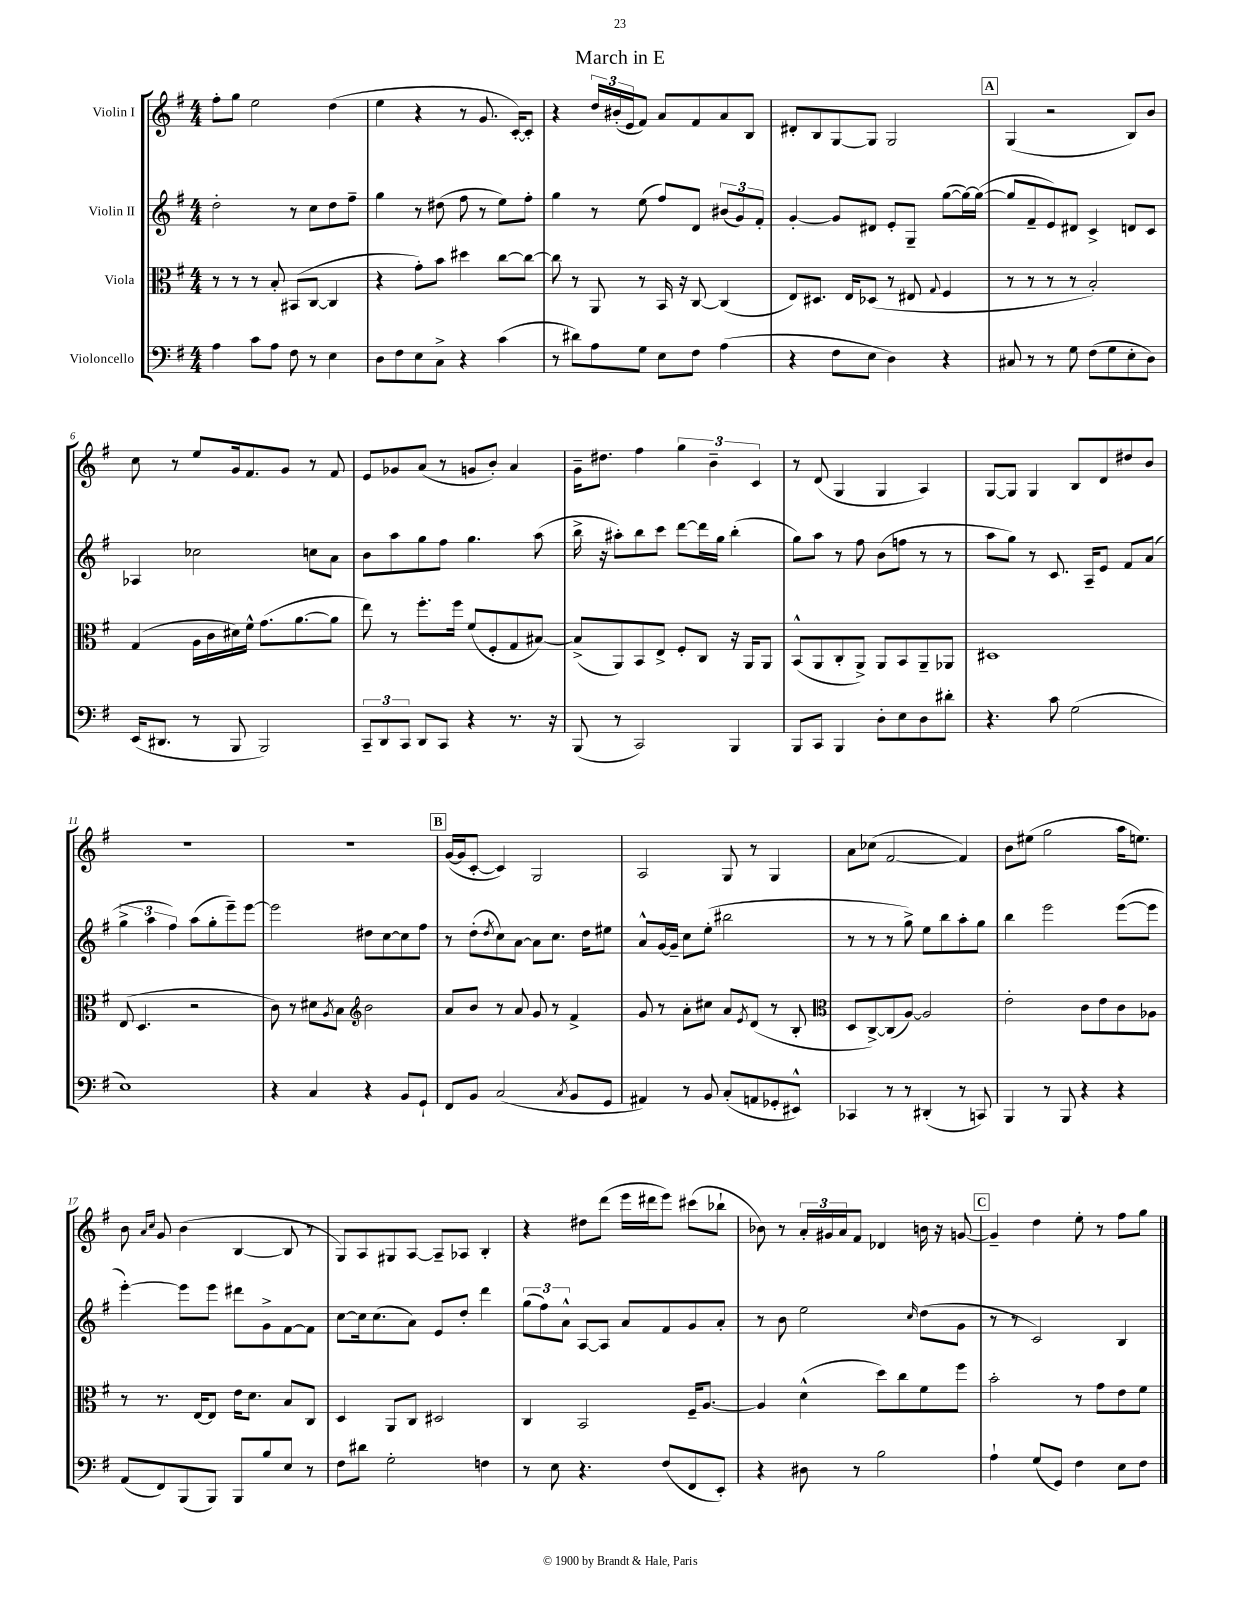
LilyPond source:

\header { title = "March in E" }
<<
\new StaffGroup <<
\new Staff = "s0" \with { instrumentName = "Violin I" } {
    \clef treble \key g \major \numericTimeSignature \time 4/4
    fis''8-. g''8 e''2 d''4( |
    e''4 r4 r8 g'8. c'16~-.) c'8-. |
    r4 \tuplet 3/2 { d''16 bis'16-.( e'16 } fis'8) a'8 fis'8 a'8 b8 |
    dis'8-. b8 g8~ g8 g2 |
    \mark \markup { \box "A" } g4( r2 b8) b'8 |
    c''8 r8 e''8 g'16 fis'8. g'8 r8 fis'8 |
    e'8 ges'8 a'8( r8 g'8 b'8-.) a'4 |
    g'16-- dis''8. fis''4 \tuplet 3/2 { g''4 b'4-- c'4 } |
    r8 d'8( g4 g4 a4) |
    g8~ g8 g4 b8 d'8 dis''8 b'8 |
    R1 |
    R1 |
    \mark \markup { \box "B" } g'16~( g'16 c'8~-. c'4) g2 |
    a2 g8 r8 g4 |
    a'8 ces''8( fis'2~ fis'4) |
    b'8 eis''8( g''2 a''16 e''8.) |
    b'8 \grace { a'16 c''16 } g'8 b'4( b4~ b8 r8 |
    g8) a8 gis8 a8~ a8-- aes8 b4-. |
    r4 dis''8 d'''8( e'''16 dis'''16 e'''8) cis'''8( bes''8-! |
    bes'8) r8 \tuplet 3/2 { a'16-. gis'16 a'16 } fis'8 des'4 b'16 r16 g'8~ |
    \mark \markup { \box "C" } g'4-- d''4 e''8-. r8 fis''8 g''8 \bar "|." |
}
\new Staff = "s1" \with { instrumentName = "Violin II" } {
    \clef treble \key g \major \numericTimeSignature \time 4/4
    d''2-. r8 c''8 d''8 fis''8-- |
    g''4 r8 dis''8( fis''8 r8 e''8) fis''8-. |
    g''4 r8 e''8( fis''8) d'8 \tuplet 3/2 { bis'8( g'8) fis'8-. } |
    g'4~-. g'8 dis'8 e'8-. g8-- g''8~( g''16~) g''16~( |
    \mark \markup { \box "A" } g''8 fis'8-- e'8) dis'8 c'4-> d'8 c'8 |
    aes4 ces''2 c''8 a'8 |
    b'8 a''8 g''8 fis''8 g''4. a''8( |
    b''16-> r16 ais''8-.) b''8 c'''8 d'''8~ d'''16 g''16 b''4-.( |
    g''8) a''8 r8 fis''8 b'8( f''8 r8 r8 |
    a''8 g''8) r8 c'8. a16-- e'8 fis'8 a'8( |
    \tuplet 3/2 { g''4-> a''4 fis''4) } a''8( g''8-. e'''8--) e'''8~ |
    e'''2 dis''8 c''8~ c''8 fis''8 |
    \mark \markup { \box "B" } r8 d''8-.( \acciaccatura { d''8 } c''8) a'8~ a'8 c''8. d''16 eis''8 |
    a'8-^ g'16~ g'16-- c''8 e''8-.( bis''2 |
    r8 r8 r8 g''8->) e''8 b''8 a''8-. g''8 |
    b''4 e'''2 e'''8~( e'''8 |
    e'''4~-.) e'''8 e'''8 dis'''8 g'8-> fis'8~ fis'8 |
    c''8~ c''16 c''8.( a'8) e'8 d''8-. d'''4 |
    \tuplet 3/2 { g''8( fis''8) a'8-^ } a8~ a8 a'8 fis'8 g'8 a'8-. |
    r8 b'8 e''2 \grace { c''16 } d''8( g'8 |
    \mark \markup { \box "C" } r8 r8 c'2) b4 \bar "|." |
}
\new Staff = "s2" \with { instrumentName = "Viola" } {
    \clef alto \key g \major \numericTimeSignature \time 4/4
    r8 r8 r8 b8-. bis,8( c8~ c4 |
    r4 g'8-.) b'8 dis''4 c''8~ c''8~ |
    c''8 r8 a,8 r8 b,16 r16 c8~ c4( |
    e8) dis8. e16 des8( r8 eis8 \appoggiatura { g8 } fis4 |
    \mark \markup { \box "A" } r8 r8 r8 r8 b2-.) |
    g4( a16 c'16 dis'16) fis'16-^ g'8.( a'8.~ a'8 |
    e''8) r8 fis''8.-. fis''16 fis'8( fis8-. g8 bis8~) |
    bis8->( a,8) b,8 e8-> fis8-. c8 r16 a,16 a,8 |
    b,8-^( a,8 c8-. a,8->) a,8 b,8 a,8-- aes,8 |
    dis1 |
    e8( d4. r2 |
    c'8) r8 dis'8 \acciaccatura { a8 } b8 \clef treble b'2 |
    \mark \markup { \box "B" } a'8 b'8 r8 a'8 g'8 r8 fis'4-> |
    g'8 r8 a'8-. cis''8 a'8 \acciaccatura { e'8 } d'8( r8 b8-. |
    \clef alto d8 c8~->) c8( a8~) a2 |
    e'2-. c'8 e'8 c'8 aes8 |
    r8 r8. e16~ e8 e'16 d'8. b8 c8 |
    d4 a,8 c8 dis2 |
    c4 b,2 fis16-- a8.~ |
    a4 d'4-^( d''8) c''8 fis'8 fis''8 |
    \mark \markup { \box "C" } b'2-. r8 g'8 e'8 fis'8 \bar "|." |
}
\new Staff = "s3" \with { instrumentName = "Violoncello" } {
    \clef bass \key g \major \numericTimeSignature \time 4/4
    a4 c'8 a8 fis8 r8 e4 |
    d8 fis8 e8 c8-> r4 c'4( |
    r8 dis'8) a8 g8 e8 fis8 a4( |
    r4 fis8 e8 d4) r4 |
    \mark \markup { \box "A" } cis8 r8 r8 g8 fis8( g8 e8-. d8) |
    e,16( dis,8. r8 b,,8 b,,2) |
    \tuplet 3/2 { c,8-- d,8 c,8 } d,8 c,8 r4 r8. r16 |
    b,,8( r8 c,2) b,,4 |
    b,,8 c,8 b,,4 d8-. e8 d8 dis'8-. |
    r4. c'8 g2( |
    e1) |
    r4 c4 r4 b,8 g,8-! |
    \mark \markup { \box "B" } fis,8 b,8 c2( \acciaccatura { c8 } b,8 g,8 |
    ais,4) r8 b,8 c8-.( a,8 ges,8-. eis,8-^) |
    ces,4 r8 r8 dis,4-.( r8 c,8) |
    b,,4 r8 b,,8 r4 r4 |
    a,8( fis,8) b,,8( b,,8) b,,8 b8 e8 r8 |
    fis8 dis'8 g2-. f4 |
    r8 e8 r4. fis8( fis,8 e,8-.) |
    r4 dis8 r8 b2 |
    \mark \markup { \box "C" } a4-! g8( g,8) fis4 e8 fis8 \bar "|." |
}
>>
>>
